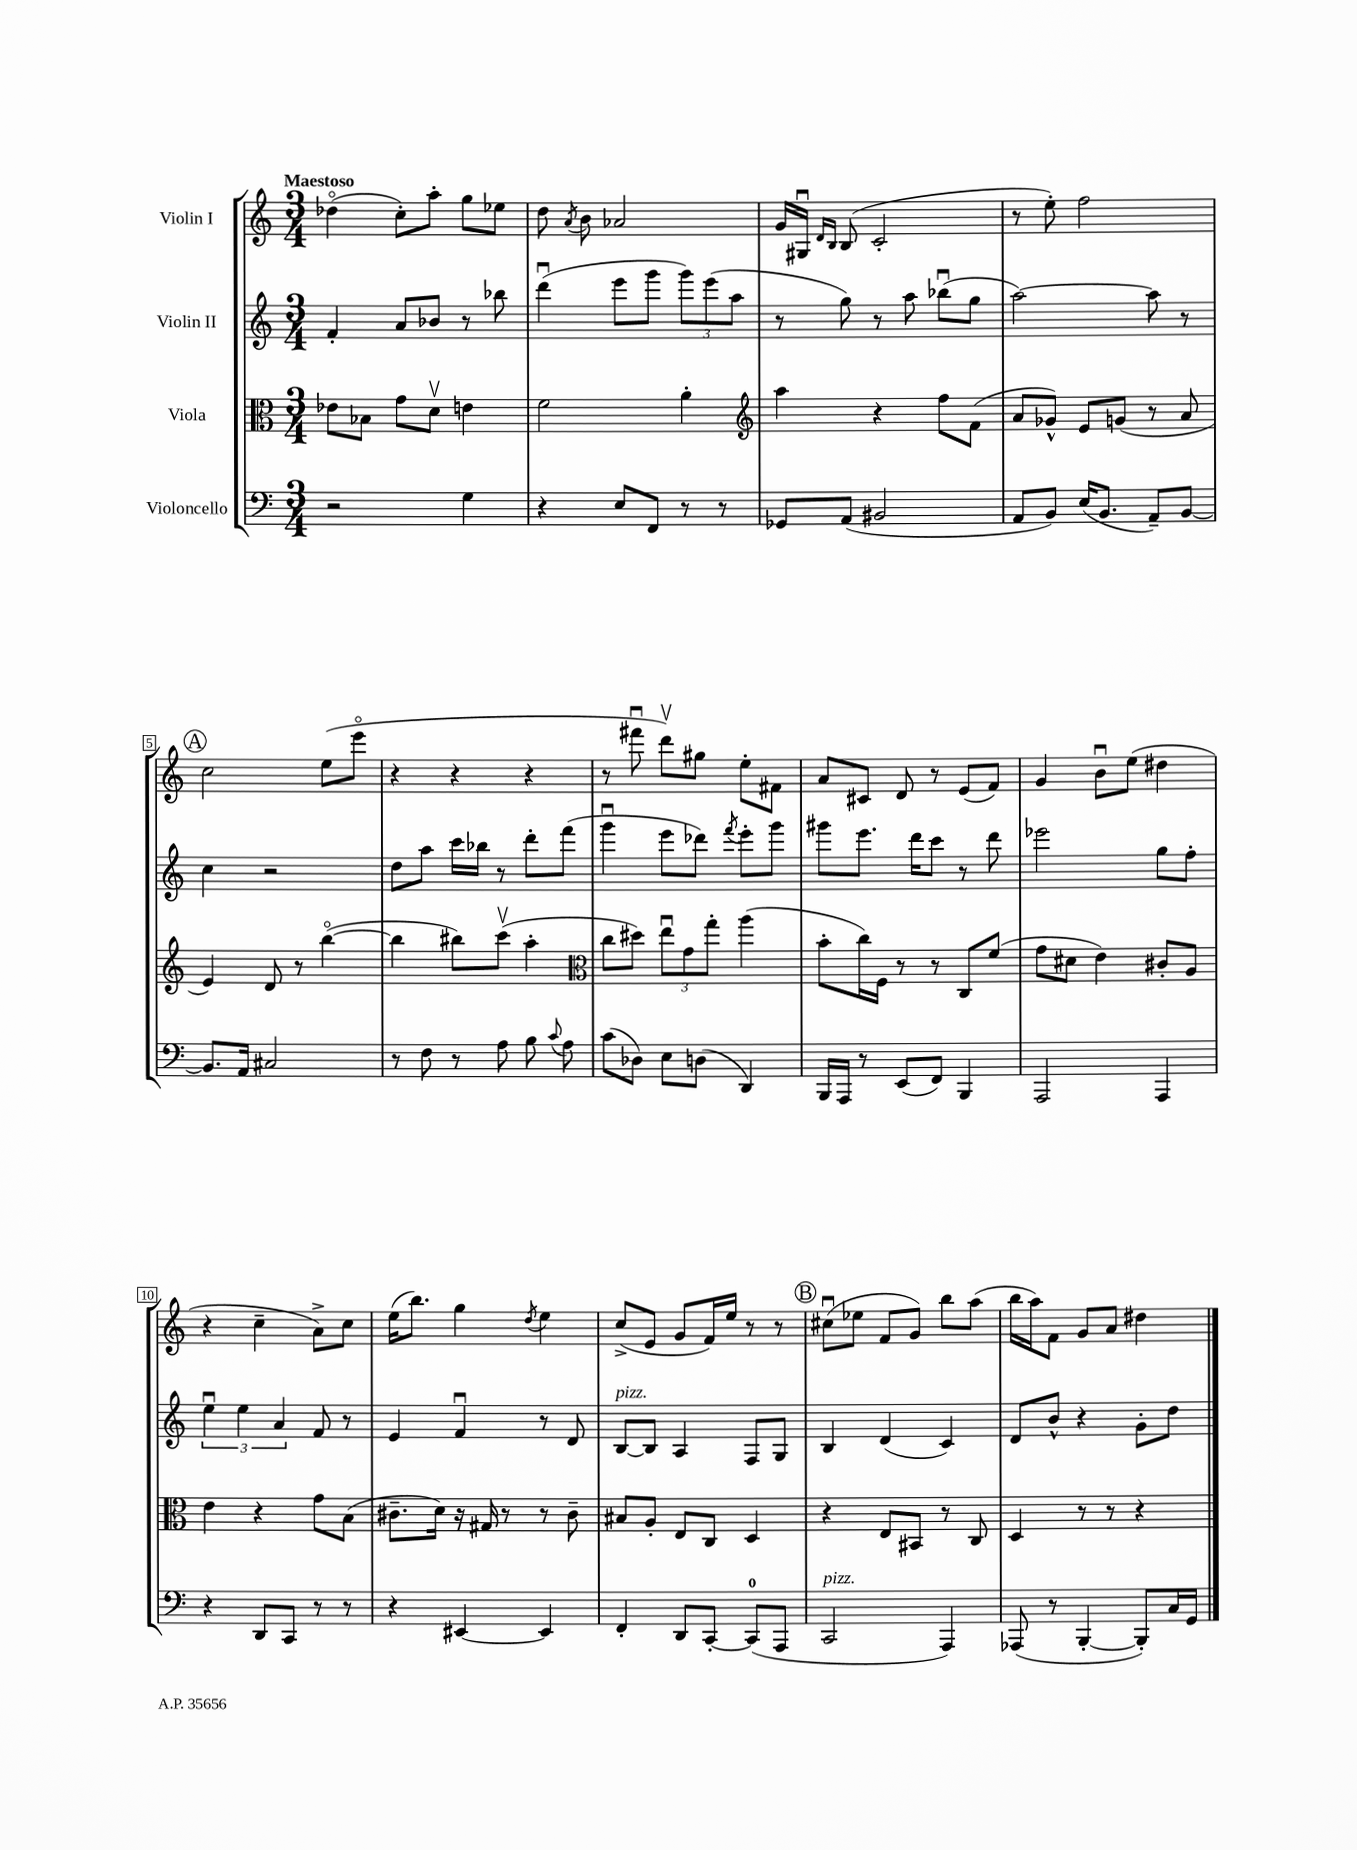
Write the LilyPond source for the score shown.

<<
\new StaffGroup <<
\new Staff = "s0" \with { instrumentName = "Violin I" } {
    \clef treble \key c \major \numericTimeSignature \time 3/4 \tempo "Maestoso"
    \autoBeamOff des''4\flageolet( c''8[-.) a''8]-. g''8[ ees''8] |
    d''8 \acciaccatura { a'8 } b'8 aes'2 |
    g'16[ gis16]\downbow \grace { d'16[ b16] } b8( c'2-. |
    r8 e''8-.) f''2 |
    \mark \markup { \circle "A" } c''2 e''8[( e'''8]\flageolet |
    r4 r4 r4 |
    r8 fis'''8\downbow d'''8[\upbow) gis''8] e''8[-. fis'8] |
    a'8[ cis'8] d'8 r8 e'8[( f'8]) |
    g'4 b'8[\downbow e''8]( dis''4 |
    r4 c''4-- a'8[->) c''8] |
    e''16[( b''8.]) g''4 \acciaccatura { d''8 } e''4 |
    c''8[->( e'8] g'8[ f'16) e''16] r8 r8 |
    \mark \markup { \circle "B" } cis''8[\downbow( ees''8] f'8[ g'8]) b''8[ a''8]( |
    b''16[ a''16) f'8] g'8[ a'8] dis''4 \bar "|." |
}
\new Staff = "s1" \with { instrumentName = "Violin II" } {
    \clef treble \key c \major \numericTimeSignature \time 3/4
    \autoBeamOff f'4-. a'8[ bes'8] r8 bes''8 |
    d'''4\downbow( e'''8[ g'''8] \tuplet 3/2 { g'''8[) e'''8( a''8] } |
    r8 g''8) r8 a''8 bes''8[\downbow( g''8] |
    a''2~) a''8 r8 |
    \mark \markup { \circle "A" } c''4 r2 |
    d''8[ a''8] c'''16[ bes''16] r8 d'''8[-. f'''8]( |
    g'''4\downbow e'''8[ des'''8]) \acciaccatura { f'''8 } e'''8[-. g'''8] |
    gis'''8[ e'''8.] d'''16[ c'''8] r8 d'''8 |
    ees'''2 g''8[ f''8]-. |
    \tuplet 3/2 { e''4\downbow e''4 a'4 } f'8 r8 |
    e'4 f'4\downbow r8 d'8 |
    b8[~^\markup { \italic "pizz." } b8] a4 f8[ g8] |
    \mark \markup { \circle "B" } b4 d'4( c'4) |
    d'8[ b'8]-^ r4 g'8[-. d''8] \bar "|." |
}
\new Staff = "s2" \with { instrumentName = "Viola" } {
    \clef alto \key c \major \numericTimeSignature \time 3/4
    \autoBeamOff ees'8[ bes8] g'8[ d'8]\upbow e'4 |
    f'2 a'4-. |
    \clef treble a''4 r4 f''8[ f'8]( |
    a'8[ ges'8]-^) e'8[ g'8]( r8 a'8 |
    \mark \markup { \circle "A" } e'4) d'8 r8 b''4~\flageolet( |
    b''4 bis''8[) c'''8]\upbow( a''4-. |
    \clef alto c''8[ dis''8]) \tuplet 3/2 { e''8[\downbow g'8 g''8]-. } a''4( |
    b'8[-. c''16) f16] r8 r8 c8[ f'8]( |
    g'8[ dis'8] e'4) cis'8[-. a8] |
    e'4 r4 g'8[ b8]( |
    cis'8.[-- d'16]) r16 gis16 r8 r8 cis'8-- |
    bis8[ a8]-. e8[ c8] d4 |
    \mark \markup { \circle "B" } r4 e8[ bis,8] r8 c8 |
    d4 r8 r8 r4 \bar "|." |
}
\new Staff = "s3" \with { instrumentName = "Violoncello" } {
    \clef bass \key c \major \numericTimeSignature \time 3/4
    \autoBeamOff r2 g4 |
    r4 e8[ f,8] r8 r8 |
    ges,8[ a,8]( bis,2 |
    a,8[ b,8]) e16[( b,8.] a,8[--) b,8]~ |
    \mark \markup { \circle "A" } b,8.[ a,16] cis2 |
    r8 f8 r8 a8 b8 \appoggiatura { c'8 } a8 |
    c'8[( des8]) e8[ d8]( d,4) |
    b,,16[ a,,16] r8 e,8[( f,8]) b,,4 |
    a,,2 a,,4 |
    r4 d,8[ c,8] r8 r8 |
    r4 eis,4~ eis,4 |
    f,4-. d,8[ c,8]~-. c,8[-0( a,,8] |
    \mark \markup { \circle "B" } c,2^\markup { \italic "pizz." } a,,4) |
    aes,,8( r8 b,,4~-. b,,8[-.) c16 g,16] \bar "|." |
}
>>
>>
\layout { \context { \Score \override BarNumber.stencil = #(make-stencil-boxer 0.1 0.3 ly:text-interface::print) } }
